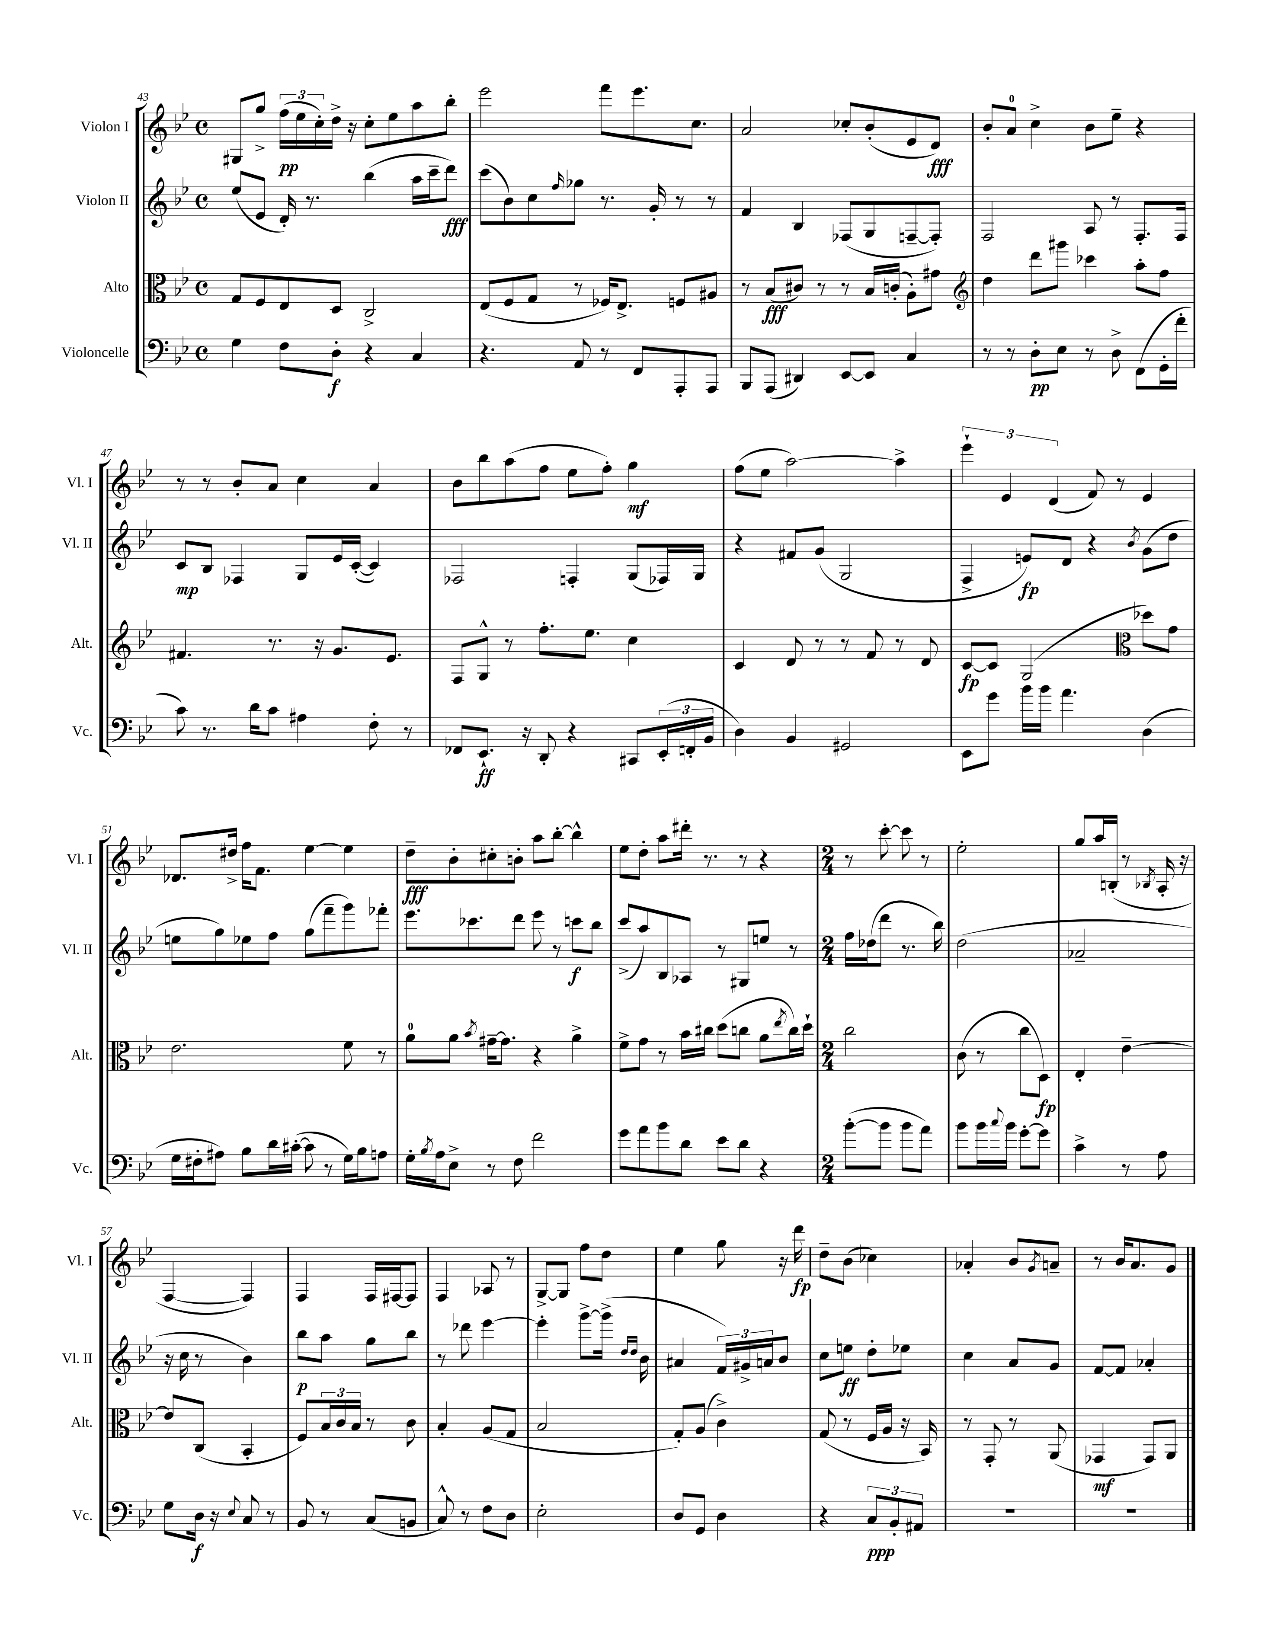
<<
\new StaffGroup <<
\new Staff = "s0" \with { instrumentName = "Violon I" shortInstrumentName = "Vl. I" } {
    \clef treble \key bes \major \defaultTimeSignature \time 4/4
    gis8 g''8-> \tuplet 3/2 { f''16\pp( ees''16 c''16-.) } d''16-> r16 c''8-. ees''8 a''8 bes''8-. |
    ees'''2 f'''8 ees'''8. c''8. |
    a'2 ces''8-. bes'8-.( ees'8 d'8\fff) |
    bes'8-. a'8-0 c''4-> bes'8 ees''8-- r4 |
    r8 r8 bes'8-. a'8 c''4 a'4 |
    bes'8 bes''8 a''8( f''8 ees''8 f''8-.) g''4\mf |
    f''8( ees''8 a''2~) a''4-> |
    \tuplet 3/2 { ees'''4-! ees'4 d'4( } f'8) r8 ees'4 |
    des'8. dis''16-> f''16 f'8. ees''4~ ees''4 |
    d''8--\fff bes'8-. cis''8-. b'8-. a''8 bes''8~-. bes''4-^ |
    ees''8 d''8-. a''8 dis'''16-. r8. r8 r4 |
    \numericTimeSignature \time 2/4 r8 c'''8~-. c'''8 r8 |
    ees''2-. |
    g''8 a''16 b16-.( r8 \acciaccatura { bes8 } a16-. r16 |
    f4~ f4) |
    f4 f16 fis16~ fis8 |
    f4 aes8 r8 |
    g8~-> g8 f''8 d''8 |
    ees''4 g''8 r16 d'''16\fp |
    d''8-- bes'8( ces''4) |
    aes'4-. bes'8 \acciaccatura { g'8 } a'8-- |
    r8 bes'16 a'8. g'8 \bar "|." |
}
\new Staff = "s1" \with { instrumentName = "Violon II" shortInstrumentName = "Vl. II" } {
    \clef treble \key bes \major \defaultTimeSignature \time 4/4
    ees''8( ees'8 d'16-.) r8. bes''4( a''16 c'''16-- d'''8\fff) |
    c'''8( bes'8) c''8 \grace { f''16 } ges''8 r8. g'16-. r8 r8 |
    f'4 bes4 fes8( g8 f8~-- f8-.) |
    f2 a8 r8 f8.-. f16 |
    c'8\mp bes8 fes4 g8 ees'16 c'16~-.( c'4) |
    fes2 f4-. g8( fes16) g16 |
    r4 fis'8 g'8( g2 |
    f4-> e'8\fp) d'8 r4 \acciaccatura { bes'8 } g'8( d''8 |
    e''8 g''8) ees''8 f''8 g''8( f'''8-- g'''8) fes'''8-. |
    ees'''8. ces'''8. d'''8 ees'''8 r8 c'''8\f bes''8 |
    c'''8->( a''8) bes8 aes8 r8 gis8 e''8 r8 |
    \numericTimeSignature \time 2/4 f''16 des''16( d'''8 r8. bes''16) |
    d''2( |
    aes'2-- |
    r16 c''16 r8 bes'4) |
    bes''8\p a''8 g''8 bes''8 |
    r8 des'''8 ees'''4~ |
    ees'''4-. g'''8~-> g'''16->( \grace { d''16 d''16 } bes'16 |
    ais'4 \tuplet 3/2 { f'16) gis'16-> a'16 } bes'8 |
    c''8 e''8\ff d''8-. ees''8 |
    c''4 a'8 g'8 |
    f'8~ f'8 aes'4-. \bar "|." |
}
\new Staff = "s2" \with { instrumentName = "Alto" shortInstrumentName = "Alt." } {
    \clef alto \key bes \major \defaultTimeSignature \time 4/4
    g8 f8 ees8 d8 c2-> |
    ees8( f8 g8 r8 fes16) ees8.-> f8 ais8 |
    r8 bes8\fff( cis'8) r8 r8 bes16 c'16-.( a8-.) gis'8 |
    \clef treble d''4 d'''8 gis'''8 ces'''4 a''8-. f''8 |
    fis'4. r8. r16 g'8. ees'8. |
    f8 g8-^ r8 f''8.-. ees''8. c''4 |
    c'4 d'8 r8 r8 f'8 r8 d'8 |
    c'8~\fp c'8 g2( \clef alto des''8) g'8 |
    ees'2. f'8 r8 |
    a'8-0 a'8 \acciaccatura { bes'8 } gis'16~-- gis'8. r4 a'4-> |
    f'8-> g'8 r8 bes'16 cis''16 d''8( c''8 a'8 \acciaccatura { ees''8 } c''16) d''16-! |
    \numericTimeSignature \time 2/4 c''2 |
    c'8( r8 c''8 d8\fp) |
    ees4-. ees'4~-- |
    ees'8 c8( bes,4-. |
    f8) \tuplet 3/2 { bes16 c'16 bes16 } r8 c'8 |
    bes4-. a8( g8 |
    bes2 |
    g8-.) a8( c'4->) |
    g8( r8 f16 a16 r16 bes,16) |
    r8 g,8-. r8 a,8( |
    ges,4\mf ges,8) a,8 \bar "|." |
}
\new Staff = "s3" \with { instrumentName = "Violoncelle" shortInstrumentName = "Vc." } {
    \clef bass \key bes \major \defaultTimeSignature \time 4/4
    g4 f8 d8-.\f r4 c4 |
    r4. a,8 r8 f,8 a,,8-. a,,8 |
    bes,,8 a,,8( dis,4) ees,8~ ees,8 c4 |
    r8 r8 d8-.\pp ees8 r8 d8-> f,8( g,16-. f'16-. |
    c'8) r8. d'16 c'8 ais4 f8-. r8 |
    fes,8 ees,8.-!\ff r16 d,8-. r4 cis,8 \tuplet 3/2 { ees,16-.( f,16-. bes,16 } |
    d4) bes,4 gis,2 |
    ees,8 g'8 bes'16 bes'16 a'4. d4( |
    g16 fis16-. ais8) bes8 d'16 cis'16~-.( cis'8 r8 g16) bes16 a8 |
    g16-. \acciaccatura { bes8 } a16 ees8-> r8 f8 f'2 |
    g'8 a'8 bes'8 d'8 ees'8 d'8 r4 |
    \numericTimeSignature \time 2/4 bes'8~-.( bes'8 bes'8 a'8) |
    bes'8 bes'16 \appoggiatura { c''8 } bes'16 g'8~-. g'8 |
    c'4-> r8 a8 |
    g8 d16\f r16 \appoggiatura { ees8 } c8 r8 |
    bes,8 r8 c8( b,8 |
    c8-^) r8 f8 d8 |
    ees2-. |
    d8 g,8 d4 |
    r4 \tuplet 3/2 { c8\ppp bes,8-. ais,8 } |
    R2 |
    R2 \bar "|." |
}
>>
>>
\layout { \context { \Score currentBarNumber = #43 } }
